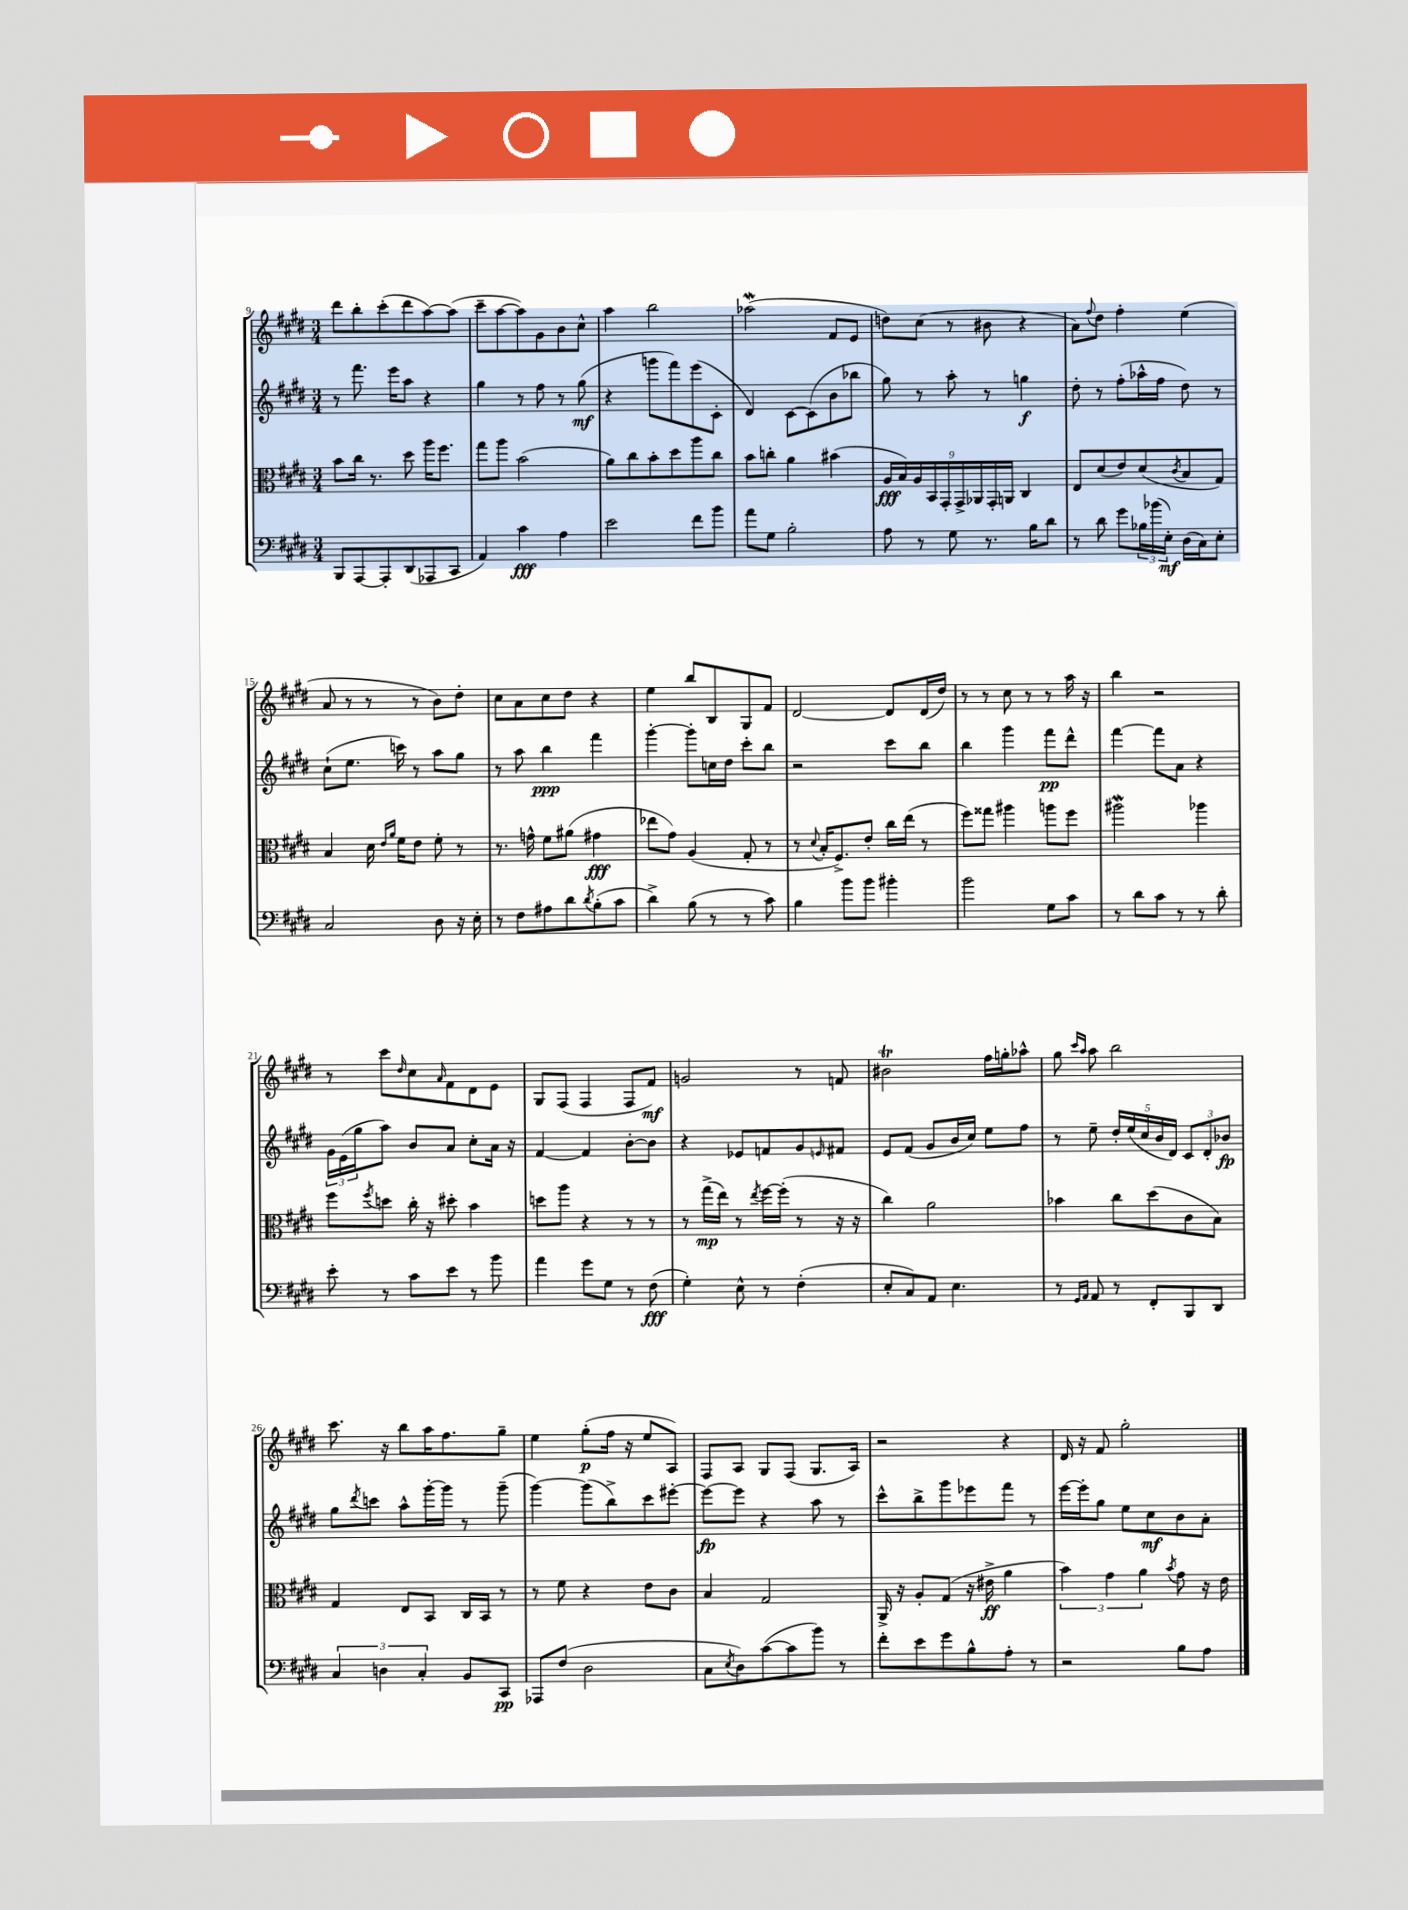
<<
\new StaffGroup <<
\new Staff = "s0" {
    \clef treble \key e \major \numericTimeSignature \time 3/4
    dis'''8 b''8-. cis'''8-.( dis'''8 a''8~) a''8( |
    cis'''8-- a''8~ a''8) gis'8 b'8 cis''8-^ |
    a''4 b''2 |
    aes''2\mordent( fis'8 e'8 |
    d''8) cis''8( r8 bis'8 r4 |
    a'8) \appoggiatura { fis''8 } dis''8 fis''4-. e''4( |
    a'8 r8 r8 r8 b'8) dis''8-. |
    cis''8 a'8 cis''8 dis''8 r4 |
    e''4 b''8 b8 gis8 fis'8 |
    dis'2~ dis'8 dis'16( dis''16) |
    r8 r8 cis''8 r8 r8 a''16 r16 |
    b''4 r2 |
    r8 cis'''8 \grace { dis''16 } cis''8 \grace { a'16 } fis'8 dis'8 e'8 |
    gis8 fis8( fis4 fis8 fis'8\mf) |
    g'2 r8 f'8 |
    bis'2\trill fis''16 g''16-. aes''8-^ |
    gis''8 \grace { cis'''16 a''16 } a''8 b''2 |
    cis'''8. r16 b''8 a''16 fis''8. gis''8-- |
    e''4 gis''8-.\p( fis''16 r16 e''8 a8) |
    fis8 a8 gis8 fis8( gis8. a16) |
    r2 r4 |
    dis'16 r16 fis'8 gis''2-. \bar "|." |
}
\new Staff = "s1" {
    \clef treble \key e \major \numericTimeSignature \time 3/4
    r8 fis'''8. e'''16 a''8 r4 |
    gis''4 r8 fis''8 r8 gis''8\mf( |
    r4 g'''8 fis'''8) e'''8( cis'8-. |
    dis'4) cis'8~ cis'8( b'8 bes''8 |
    gis''8) r8 a''8-. r8 g''4\f |
    dis''8-. r8 fis''8-.( aes''16-^ fis''16 dis''8) r8 |
    cis''8-!( e''8. c'''16) r8 a''8 gis''8 |
    r8 a''8 b''4\ppp fis'''4 |
    gis'''4~-. gis'''8-. c''16 dis''16 cis'''8-. b''8 |
    r2 cis'''8 b''8 |
    b''4 gis'''4 fis'''8\pp dis'''8-^ |
    fis'''4~ fis'''8 a'8 r4 |
    \tuplet 3/2 { gis'16 e'16( gis''16 } a''8) b'8 a'8 cis''8-. a'16 r16 |
    fis'4~ fis'4 b'8~-. b'8 |
    r4 ees'8 f'8 gis'8 \grace { e'16 } fis'8 |
    e'8 fis'8( gis'8 b'16 cis''16) e''8 fis''8 |
    r8 e''8-- \tuplet 5/4 { dis''16-. e''16( cis''16 b'16 dis'16) } \tuplet 3/2 { cis'8 dis'8-. bes'8\fp } |
    gis''8 \acciaccatura { dis'''8 } c'''8 a''8-^ gis'''16~-. gis'''16 r8 gis'''8--( |
    gis'''4~) gis'''8( b''8->) cis'''8 eis'''8~-. |
    eis'''8~\fp eis'''8 r4 a''8 r8 |
    cis'''8-^ b''8-> gis'''8 ees'''8 fis'''8 r8 |
    e'''16~ e'''16-. gis''8 e''8 cis''8\mf b'8 a'8-. \bar "|." |
}
\new Staff = "s2" {
    \clef alto \key e \major \numericTimeSignature \time 3/4
    b'8 cis''16 r8. dis''8 a''16 fis''8. |
    gis''8 a''8 b'2( |
    a'8) cis''8 b'8-. dis''8 a''8 cis''8 |
    b'8 c''8-. a'4 bis'4( |
    \tuplet 9/8 { a16\fff b16) a16 b,16 gis,16-. gis,16-> aes,16 gis,16-. a,16 } cis4 |
    e8 dis'8( e'8) dis'8( \acciaccatura { cis'8 } b8 gis8) |
    b4 dis'16 \grace { e'16 a'16 } fis'16 e'8 fis'8-. r8 |
    r8. g'16-^ fis'8 ais'8( gis'4\fff |
    ees''8 gis'8) a4( gis8-. r8 |
    r8 \appoggiatura { dis'8 } b16-. fis8.->) e'8-. cis''16 e''16( r8 |
    fis''8) gisis''8 ais''4 a''8 fis''8 |
    ais''2\mordent aes''4 |
    fis''8 \acciaccatura { fis''8 } d''8 cis''16-. r16 dis''8-. b'4 |
    d''8 a''8 r4 r8 r8 |
    r8 gis''16->\mp( e''16) r8 \acciaccatura { e''8 } fis''16~ fis''16-.( r8 r16 r16 |
    cis''4) a'2 |
    bes'4 cis''8 dis''8( cis'8 b8) |
    gis4 e8 b,8 cis16 b,16 r8 |
    r8 fis'8 r4 e'8 cis'8 |
    b4 gis2 |
    a,16-> r16 a8-. gis8( r16 eis'16->\ff a'4 |
    \tuplet 3/2 { b'4) gis'4 a'4 } \acciaccatura { b'8 } gis'8 r16 e'16 \bar "|." |
}
\new Staff = "s3" {
    \clef bass \key e \major \numericTimeSignature \time 3/4
    b,,8 a,,8~ a,,8-. dis,8( aes,,8 cis,8 |
    a,4) cis'4\fff a4 |
    e'2 fis'8 b'8 |
    a'8 gis8 b2-. |
    a8 r8 gis8 r8. b16 dis'8 |
    r8 dis'8 gis'8 \tuplet 3/2 { bes16 bes'16( e16-.\mf) } dis16( cis16) e8-. |
    cis2 dis8 r16 e16-. |
    r8 fis8 ais8 dis'8 \acciaccatura { dis'8 } b8-.( cis'8 |
    dis'4->) b8( r8 r8 cis'8) |
    b4 b'8 b'8 bis'4-. |
    b'2 gis8 cis'8 |
    r8 dis'8 cis'8 r8 r8 dis'8-. |
    e'8-. r8 cis'8 e'8 r8 b'8 |
    a'4 gis'8 gis8 r8 fis8\fff( |
    gis4-.) e8-^ r8 fis4-.( |
    e8-. cis8) a,8 e4. |
    r8 \grace { gis,16 a,16 } a,8 r8 fis,8-. b,,8 dis,8 |
    \tuplet 3/2 { cis4 d4 cis4-. } b,8 cis,8\pp |
    aes,,8 fis8( dis2 |
    cis8 \acciaccatura { e8 } dis8) cis'8~( cis'8 b'8) r8 |
    fis'8-. e'8 gis'8 b8-^ a8-. r8 |
    r2 b8 a8 \bar "|." |
}
>>
>>
\layout { \context { \Score currentBarNumber = #9 } }
